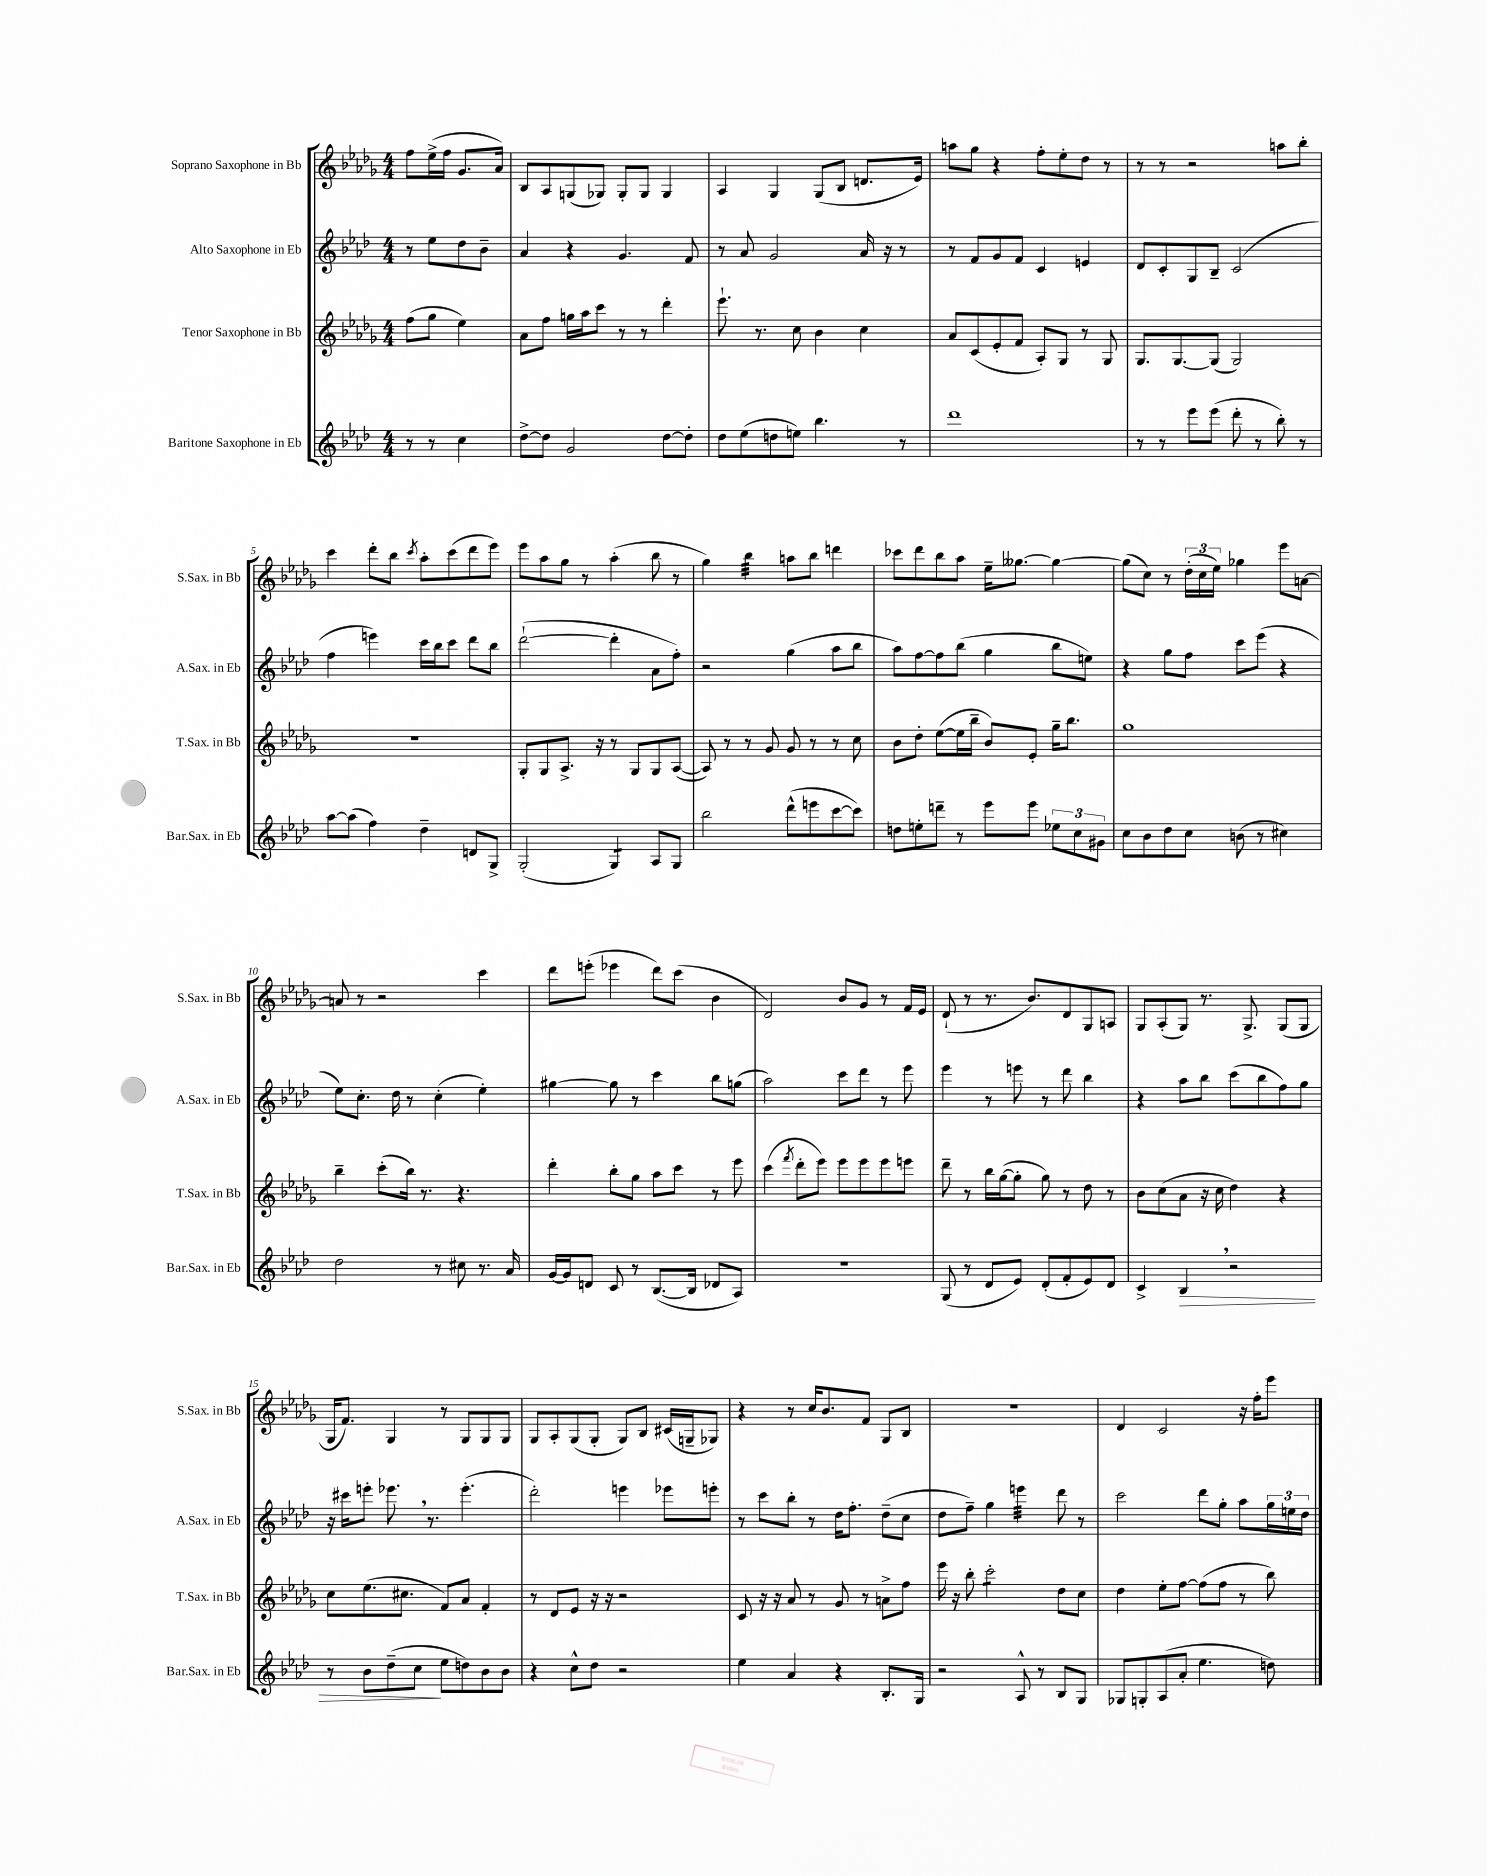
<<
\new StaffGroup <<
\new Staff = "s0" \with { instrumentName = "Soprano Saxophone in Bb" shortInstrumentName = "S.Sax. in Bb" } {
    \clef treble \key des \major \numericTimeSignature \time 4/4 \partial 2
    f''8 ees''16->( f''16 ges'8. aes'16) |
    bes8 aes8 g8( ges8) ges8-. ges8 ges4 |
    aes4 ges4 ges8( bes8 d'8. ees'16) |
    a''8 ges''8 r4 f''8-. ees''8-. des''8 r8 |
    r8 r8 r2 a''8 bes''8-. |
    c'''4 des'''8-. bes''8 \acciaccatura { c'''8 } aes''8-. c'''8( des'''8 ees'''8) |
    ees'''8 aes''8 ges''8 r8 aes''4-.( bes''8 r8 |
    ges''4) bes''4:32 a''8 bes''8 d'''4 |
    ces'''8 des'''8 bes''8 aes''8 ees''16-- geses''8.~ geses''4~ |
    geses''8( c''8) r8 \tuplet 3/2 { des''16-.( c''16 ees''16) } ges''4 ees'''8 a'8~ |
    a'8 r8 r2 c'''4 |
    des'''8 e'''8-.( ees'''4 des'''8) c'''8( bes'4 |
    des'2) bes'8 ges'8 r8 f'16 ees'16 |
    des'8-!( r8 r8. bes'8.) des'8 ges8 a8 |
    ges8 aes8-.( ges8) r8. ges8.-> ges8( ges8 |
    ges16 f'8.) ges4 r8 ges8 ges8 ges8 |
    ges8 aes8-. ges8( ges8-. ges8) bes8 cis'16( g16-- ges8) |
    r4 r8 c''16 bes'8. f'8 ges8 bes8 |
    R1 |
    des'4 c'2 r16 f''16-. ees'''8 \bar "|." |
}
\new Staff = "s1" \with { instrumentName = "Alto Saxophone in Eb" shortInstrumentName = "A.Sax. in Eb" } {
    \clef treble \key aes \major \numericTimeSignature \time 4/4 \partial 2
    r8 ees''8 des''8 bes'8-- |
    aes'4 r4 g'4. f'8 |
    r8 aes'8 g'2 aes'16 r16 r8 |
    r8 f'8 g'8 f'8 c'4 e'4 |
    des'8 c'8-. g8 bes8-- c'2( |
    f''4 e'''4) c'''16 bes''16 c'''8 des'''8 bes''8 |
    des'''2~-!( des'''4-. aes'8 f''8-.) |
    r2 g''4( aes''8 bes''8 |
    aes''8) f''8~ f''8 bes''8( g''4 bes''8 e''8) |
    r4 g''8 f''8 c'''8 ees'''8( r4 |
    ees''8) c''8.-. des''16 r8 c''4-.( ees''4-.) |
    gis''4~ gis''8 r8 c'''4 bes''8 g''8( |
    aes''2) c'''8 des'''8 r8 ees'''8 |
    ees'''4 r8 e'''8 r8 des'''8 bes''4 |
    r4 aes''8 bes''8 c'''8( bes''8 f''8) g''8 |
    r16 cis'''16 e'''8-. ees'''8. \breathe r8. ees'''4.-.( |
    des'''2-.) e'''4 ees'''8 e'''8-. |
    r8 c'''8 bes''8-. r8 des''16 f''8.-. des''8--( c''8 |
    des''8 f''8--) g''4 e'''4:32 des'''8 r8 |
    c'''2 des'''8 g''8-. aes''8 \tuplet 3/2 { g''16 e''16 des''16 } \bar "|." |
}
\new Staff = "s2" \with { instrumentName = "Tenor Saxophone in Bb" shortInstrumentName = "T.Sax. in Bb" } {
    \clef treble \key des \major \numericTimeSignature \time 4/4 \partial 2
    f''8( ges''8 ees''4) |
    aes'8 f''8 g''16 aes''16 c'''8 r8 r8 des'''4-. |
    ees'''8.-! r8. c''8 bes'4 c''4 |
    aes'8 c'8( ees'8-. f'8 aes8-.) ges8 r8 ges8 |
    ges8. ges8.~ ges8( ges2) |
    R1 |
    ges8-. ges8 aes8.-> r16 r8 ges8 ges8 aes8~( |
    aes8) r8 r8 ges'8 ges'8 r8 r8 c''8 |
    bes'8 des''8-. ees''8~( ees''16 bes''16-- bes'8) ees'8-. ges''16-- bes''8. |
    ges''1 |
    bes''4-- c'''8-.( bes''16) r8. r4. |
    des'''4-. bes''8-. ges''8 aes''8 c'''8 r8 ees'''8 |
    c'''4( \acciaccatura { f'''8 } des'''8-. ees'''8) ees'''8 ees'''8 ees'''8 e'''8 |
    des'''8-- r8 bes''16 ges''16~( ges''8-. ges''8) r8 des''8 r8 |
    bes'8 c''8( aes'8 r16 c''16 des''4) r4 |
    c''8 ees''8.( cis''8. f'8) aes'8 f'4-. |
    r8 des'8 ees'8 r16 r16 r2 |
    c'8 r16 r16 aes'8 r8 ges'8 r8 a'8-> f''8 |
    ees'''16 r16 bes''8-. c'''2:8-. des''8 c''8 |
    des''4 ees''8-. f''8~ f''8( f''8 r8 bes''8) \bar "|." |
}
\new Staff = "s3" \with { instrumentName = "Baritone Saxophone in Eb" shortInstrumentName = "Bar.Sax. in Eb" } {
    \clef treble \key aes \major \numericTimeSignature \time 4/4 \partial 2
    r8 r8 c''4 |
    des''8~-> des''8 g'2 des''8~ des''8-. |
    des''8 ees''8( d''8 e''8) bes''4. r8 |
    des'''1 |
    r8 r8 ees'''8 ees'''8( des'''8-. r8 bes''8-.) r8 |
    aes''8~ aes''8( f''4) des''4-- d'8 g8-> |
    g2-.( g4:8) aes8 g8 |
    bes''2 des'''8-^( e'''8 c'''8~ c'''8) |
    d''8 e''8-. d'''8-- r8 ees'''8 ees'''8 \tuplet 3/2 { ees''8 c''8 gis'8 } |
    c''8 bes'8 des''8 c''8 b'8( r8 cis''4) |
    des''2 r8 cis''8 r8. aes'16 |
    g'16~ g'16 d'8 c'8 r8 bes8.~( bes16 des'8 aes8) |
    R1 |
    g8( r8 des'8 ees'8) des'8-.( f'8-. ees'8) des'8 |
    c'4-> bes4\> \breathe r2 |
    r8 bes'8 des''8--( c''8\! ees''8 d''8) bes'8 bes'8 |
    r4 c''8-^ des''8 r2 |
    ees''4 aes'4 r4 bes8.-. g16 |
    r2 aes8-^ r8 bes8 g8 |
    ges8 g8-. aes8( aes'8-. ees''4. d''8) \bar "|." |
}
>>
>>
